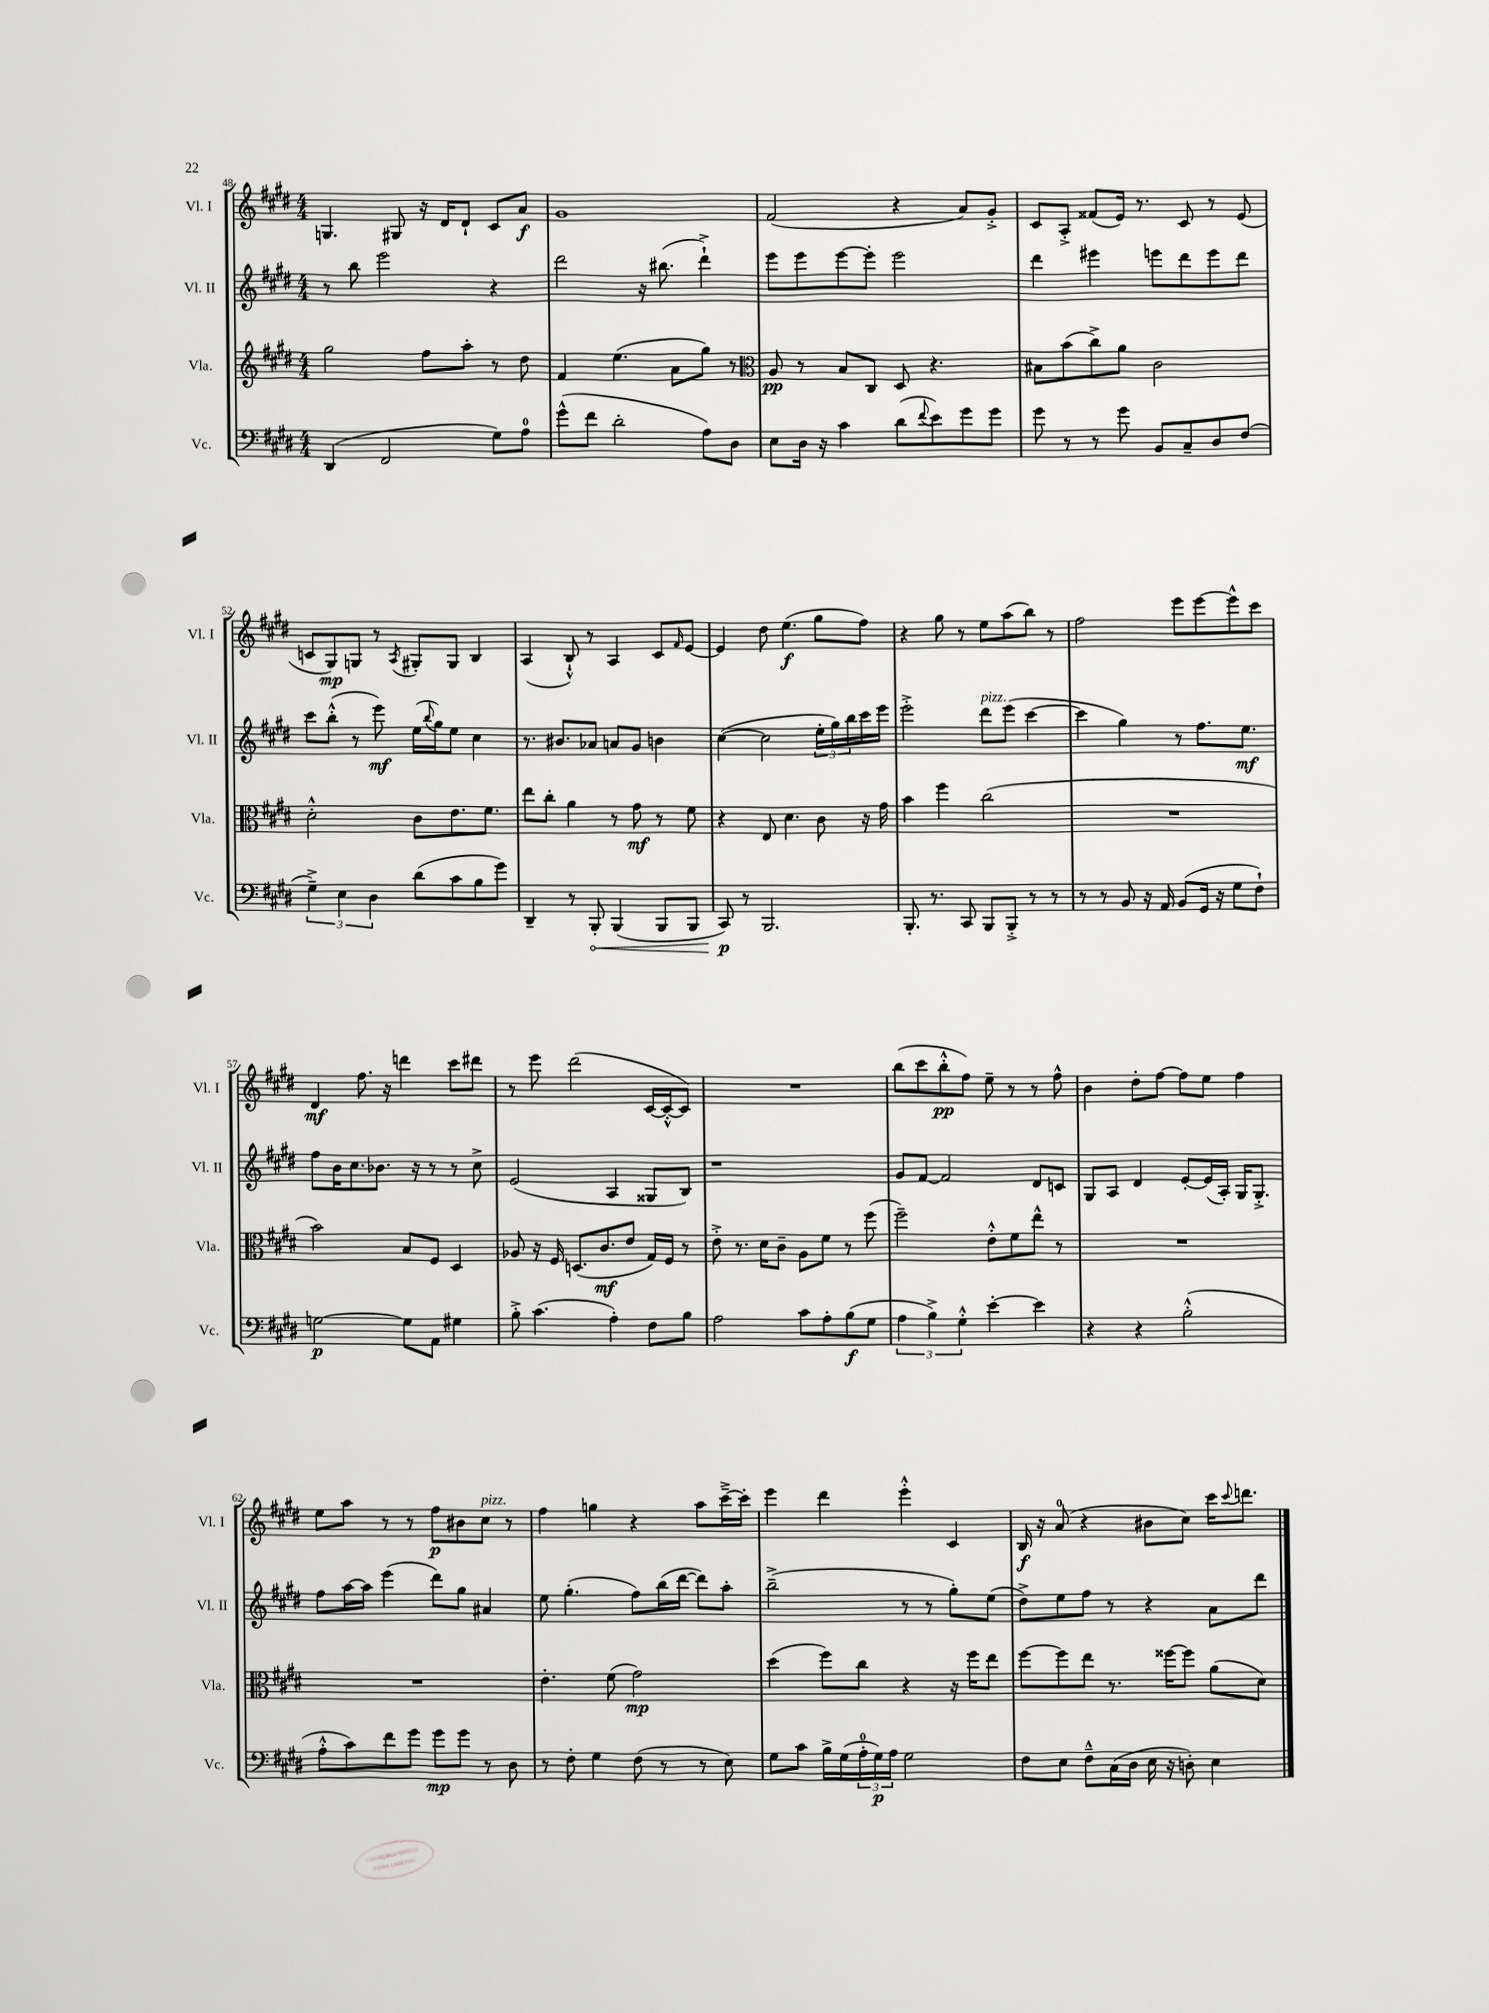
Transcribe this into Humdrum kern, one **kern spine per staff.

**kern	**dynam	**kern	**dynam	**kern	**dynam	**kern	**dynam
*part4	*part4	*part3	*part3	*part2	*part2	*part1	*part1
*staff4	*staff4	*staff3	*staff3	*staff2	*staff2	*staff1	*staff1
*I"Vc.	*	*I"Vla.	*	*I"Vl. II	*	*I"Vl. I	*
*I'Vc.	*	*I'Vla.	*	*I'Vl. II	*	*I'Vl. I	*
*clefF4	*	*clefG2	*	*clefG2	*	*clefG2	*
*k[f#c#g#d#]	*	*k[f#c#g#d#]	*	*k[f#c#g#d#]	*	*k[f#c#g#d#]	*
*M4/4	*	*M4/4	*	*M4/4	*	*M4/4	*
=48	=48	=48	=48	=48	=48	=48	=48
(4DD#/	.	2gg#\	.	8r	.	4.Gn/	.
.	.	.	.	8bb\	.	.	.
2FF#/	.	.	.	2eee\	.	.	.
.	.	.	.	.	.	8G#X/	.
.	.	8ff#\L	.	.	.	16r	.
.	.	.	.	.	.	16d#/KL	.
.	.	8aa'\J	.	.	.	8d#`/J	.
8G#\L)	.	8r	.	4r	.	8c#/L	.
8A\J	.	8dd#\	.	.	.	8a/J	f
=49	=49	=49	=49	=49	=49	=49	=49
(8g#^^\L	.	4f#/	.	2ddd#\	.	1g#	.
8f#\J	.	.	.	.	.	.	.
2d#'\	.	(4.ee\	.	.	.	.	.
.	.	.	.	16r	.	.	.
.	.	.	.	(8.bb#X\	.	.	.
.	.	8a\L	.	.	.	.	.
8A\L)	.	8gg#\J)	.	4ddd#`^\)	.	.	.
8D#\J	.	8r	.	.	.	.	.
=50	=50	=50	=50	=50	=50	=50	=50
*	*	*clefC3	*	*	*	*	*
8E\L	.	8A/	pp	8eee\L	.	(2f#/	.
16D#\Jk	.	8r	.	8eee\	.	.	.
16r	.	.	.	.	.	.	.
4c#\	.	8B/L	.	[8eee\	.	.	.
.	.	8C#/J	.	8eee'\J]	.	.	.
(8d#\L	.	8D#/	.	2eee\	.	4r	.
8qqf#/	.	.	.	.	.	.	.
8e\)	.	4.r	.	.	.	.	.
8g#\	.	.	.	.	.	8a/L)	.
8g#\J	.	.	.	.	.	8g#'^/J	.
=51	=51	=51	=51	=51	=51	=51	=51
8g#\	.	8B#X\L	.	4ddd#\	.	8c#/L	.
8r	.	(8b\	.	.	.	8A'^/J	.
8r	.	8cc#^\)	.	4eee#X\	.	(8f##X/L	.
8g#\	.	8a\J	.	.	.	16e/Jk)	.
.	.	.	.	.	.	8.r	.
8BB/L	.	2c#\	.	8eeen\L	.	.	.
8C#~/	.	.	.	8ddd#\	.	8c#/	.
8D#/	.	.	.	8eee\	.	8r	.
(8F#/J	.	.	.	8ddd#\J	.	(8e/	.
!!LO:LB:g=z
=52	=52	=52	=52	=52	=52	=52	=52
6G#~^\)	.	2d#'^^\	.	8ccc#\L	.	8cn/L	.
.	.	.	.	(8bb'^^\J	.	8G#/)	mp
6E\	.	.	.	.	.	.	.
.	.	.	.	8r	.	8Gn/J	.
6D#\	.	.	.	.	.	.	.
.	.	.	.	8eee\)	mf	8r	.
.	.	.	.	.	.	8qA/	.
(8d#\L	.	8c#\L	.	(16ee\LL	.	8G#X'/L	.
.	.	.	.	8qqbb/	.	.	.
.	.	.	.	16gg#\J)	.	.	.
8c#\	.	8.e\	.	8ee\J	.	8G#/J	.
8B\	.	.	.	4cc#\	.	4B/	.
.	.	8.f#\J	.	.	.	.	.
8g#\J)	.	.	.	.	.	.	.
=53	=53	=53	=53	=53	=53	=53	=53
4DD#~/	.	8ee\L	.	8.r	.	(4A/	.
.	.	8cc#'\J	.	.	.	.	.
.	.	.	.	8.b#X/L	.	.	.
8r	.	4a\	.	.	.	8B`^^/)	.
!	!LO:HP:b	!	!	!	!	!	!
8BBB'/	<	.	.	8a-X/J	.	8r	.
(4BBB/	.	8r	.	8an/L	.	4A/	.
.	.	8g#\	mf	8g#/J	.	.	.
8BBB/L	.	8r	.	4bn\	.	8c#/L	.
.	.	.	.	.	.	16qqf#/	.
8BBB/J	.	8f#\	.	.	.	[8e/J	.
=54	=54	=54	=54	=54	=54	=54	=54
8CC#/)	p	4r	.	([4cc#\	.	4e/]	.
8r	[	.	.	.	.	.	.
2.BBB/	.	8E/	.	2cc#\]	.	8dd#\	.
.	.	4.d#\	.	.	.	(4.ee\	f
.	.	8c#\	.	24ee'\LL	.	8gg#\L	.
.	.	.	.	24gg#\)	.	.	.
.	.	.	.	24bb\	.	.	.
.	.	16r	.	16ccc#\	.	8ff#\J)	.
.	.	16g#\	.	16eee\JJ	.	.	.
=55	=55	=55	=55	=55	=55	=55	=55
8.BBB'/	.	4b\	.	2eee'^\	.	4r	.
8.r	.	.	.	.	.	.	.
.	.	4ff#\	.	.	.	8gg#\	.
8CC#/	.	.	.	.	.	8r	.
!	!	!	!	!LO:TX:a:i:t=pizz.	!	!	!
8BBB/L	.	(2cc#\	.	8ddd#\L	.	8ee\L	.
8BBB'^/J	.	.	.	(8eee\J	.	(8aa\	.
8r	.	.	.	[4ccc#\	.	8bb\J)	.
8r	.	.	.	.	.	8r	.
=56	=56	=56	=56	=56	=56	=56	=56
8r	.	1r	.	4ccc#\]	.	2ff#\	.
8r	.	.	.	.	.	.	.
8BB/	.	.	.	4gg#\)	.	.	.
16r	.	.	.	.	.	.	.
16AA/	.	.	.	.	.	.	.
(8BB/L	.	.	.	8r	.	8eee\L	.
16GG#/Jk	.	.	.	8.ff#\L	.	[8eee\	.
16r	.	.	.	.	.	.	.
8G#\L	.	.	.	.	.	8eee^^\]	.
.	.	.	.	8.ee\J	mf	.	.
8F#`\J)	.	.	.	.	.	8ccc#\J	.
!!LO:LB:g=z
=57	=57	=57	=57	=57	=57	=57	=57
[2Gn\	p	2b\)	.	8ff#\L	.	4d#/	mf
.	.	.	.	16b\K	.	.	.
.	.	.	.	8.cc#\	.	.	.
.	.	.	.	.	.	8.ff#\	.
.	.	.	.	8.b-X\J	.	.	.
.	.	.	.	.	.	16r	.
8G\L]	.	8B/L	.	.	.	4dddn\	.
.	.	.	.	16r	.	.	.
8AA\J	.	8F#/J	.	8r	.	.	.
4G#X\	.	4D#/	.	8r	.	8ccc#\L	.
.	.	.	.	8cc#^\	.	8ddd#X\J	.
=58	=58	=58	=58	=58	=58	=58	=58
8B'^\	.	8A-X/	.	(2e/	.	8r	.
(4.c#\	.	16r	.	.	.	8eee\	.
.	.	16F#/	.	.	.	.	.
.	.	(8.Dn/L	.	.	.	(2ddd#\	.
.	.	8.c#/	mf	.	.	.	.
4A'\)	.	.	.	4A/	.	.	.
.	.	8e/J	.	.	.	.	.
8F#\L	.	16G#/LL)	.	8G##X/L	.	[16c#/LL	.
.	.	16F#/JJ	.	.	.	16c#'^^/J_	.
8B\J	.	8r	.	8B/J)	.	8c#/J])	.
=59	=59	=59	=59	=59	=59	=59	=59
2A\	.	8e'^\	.	1r	.	1r	.
.	.	8.r	.	.	.	.	.
.	.	16d#\KL	.	.	.	.	.
.	.	8c#~\J	.	.	.	.	.
8c#\L	.	8A\L	.	.	.	.	.
8A'\	.	8f#\J	.	.	.	.	.
(8B\	f	8r	.	.	.	.	.
8G#\J	.	(8ff#\	.	.	.	.	.
=60	=60	=60	=60	=60	=60	=60	=60
6A\	.	2ff#~\)	.	8g#/L	.	(8bb\L	.
.	.	.	.	[8f#/J	.	8ccc#\	.
6B^\)	.	.	.	.	.	.	.
.	.	.	.	2f#/]	.	8bb'^^\	pp
6G#'^^\	.	.	.	.	.	.	.
.	.	.	.	.	.	8ff#\J)	.
[4e'\	.	8e'^^\L	.	.	.	8ee~\	.
.	.	8f#\	.	.	.	8r	.
4e\]	.	8ee^^\J	.	8d#/L	.	8r	.
.	.	8r	.	8cn/J	.	8ff#^^\	.
=61	=61	=61	=61	=61	=61	=61	=61
4r	.	1r	.	8G#/L	.	4b\	.
.	.	.	.	8A/J	.	.	.
4r	.	.	.	4d#/	.	8dd#'\L	.
.	.	.	.	.	.	[8ff#\J	.
(2B'^^\	.	.	.	[8e'/L	.	8ff#\L]	.
.	.	.	.	(16e/L]	.	8ee\J	.
.	.	.	.	16A'/JJ)	.	.	.
.	.	.	.	16G#/KL	.	4ff#\	.
.	.	.	.	8.G#'^/J	.	.	.
!!LO:LB:g=z
=62	=62	=62	=62	=62	=62	=62	=62
8A'^^\L	.	1r	.	8ff#\L	.	8ee\L	.
8c#\)	.	.	.	[16aa\L	.	8aa\J	.
.	.	.	.	16aa\JJ]	.	.	.
8f#\	.	.	.	(4eee\	.	8r	.
8g#\J	.	.	.	.	.	8r	.
8g#\L	mp	.	.	8ddd#\L)	.	8ff#\L	p
8g#\J	.	.	.	8gg#\J	.	8b#X\	.
!	!	!	!	!	!	!LO:TX:a:i:t=pizz.	!
8r	.	.	.	4a#X/	.	8cc#\J	.
8D#\	.	.	.	.	.	8r	.
=63	=63	=63	=63	=63	=63	=63	=63
8r	.	4.e'\	.	8ee\	.	4ff#\	.
8F#'\	.	.	.	(4.gg#'\	.	.	.
4G#\	.	.	.	.	.	4ggn\	.
.	.	(8f#\	.	.	.	.	.
(8F#\	.	2g#\)	mp	8ff#\L)	.	4r	.
8r	.	.	.	(16bb\L	.	.	.
.	.	.	.	[16ddd#\JJ	.	.	.
8r	.	.	.	8ddd#\L])	.	8aa\L	.
8E\)	.	.	.	8aa'\J	.	[16ccc#~^\L	.
.	.	.	.	.	.	16ccc#'\JJ]	.
=64	=64	=64	=64	=64	=64	=64	=64
8G#\L	.	(4dd#\	.	(2bb~^\	.	4eee\	.
8c#\J	.	.	.	.	.	.	.
16B^\LL	.	8ff#\L)	.	.	.	4ddd#\	.
(16G#\	.	.	.	.	.	.	.
24A'\	.	8cc#\J	.	.	.	.	.
24G#\)	p	.	.	.	.	.	.
24A\JJ	.	.	.	.	.	.	.
2G#\	.	4r	.	8r	.	4eee'^^\	.
.	.	.	.	8r	.	.	.
.	.	16r	.	8gg#'\L)	.	4c#/	.
.	.	16ff#\KL	.	.	.	.	.
.	.	8ee\J	.	(8ee\J	.	.	.
=65	=65	=65	=65	=65	=65	=65	=65
8F#\L	.	[8ff#\L	.	8dd#^\L)	.	16B/	f
.	.	.	.	.	.	16r	.
8E\J	.	8ff#\]	.	8ee\	.	(8a/	.
8F#~^^\L	.	8ee\J	.	8ff#\J	.	4r	.
(16C#\L	.	8.r	.	8r	.	.	.
16D#\JJ	.	.	.	.	.	.	.
16E\	.	.	.	4r	.	8b#X\L	.
16r	.	[16ff##X\KL	.	.	.	.	.
8Dn'\)	.	8ff##\J]	.	.	.	8cc#\J)	.
4E\	.	(8a\L	.	8a\L	.	16ccc#\KL	.
.	.	.	.	.	.	8qqccc#/	.
.	.	.	.	.	.	8.dddn\J	.
.	.	8d#\J)	.	8ddd#\J	.	.	.
==	==	==	==	==	==	==	==
*-	*-	*-	*-	*-	*-	*-	*-
